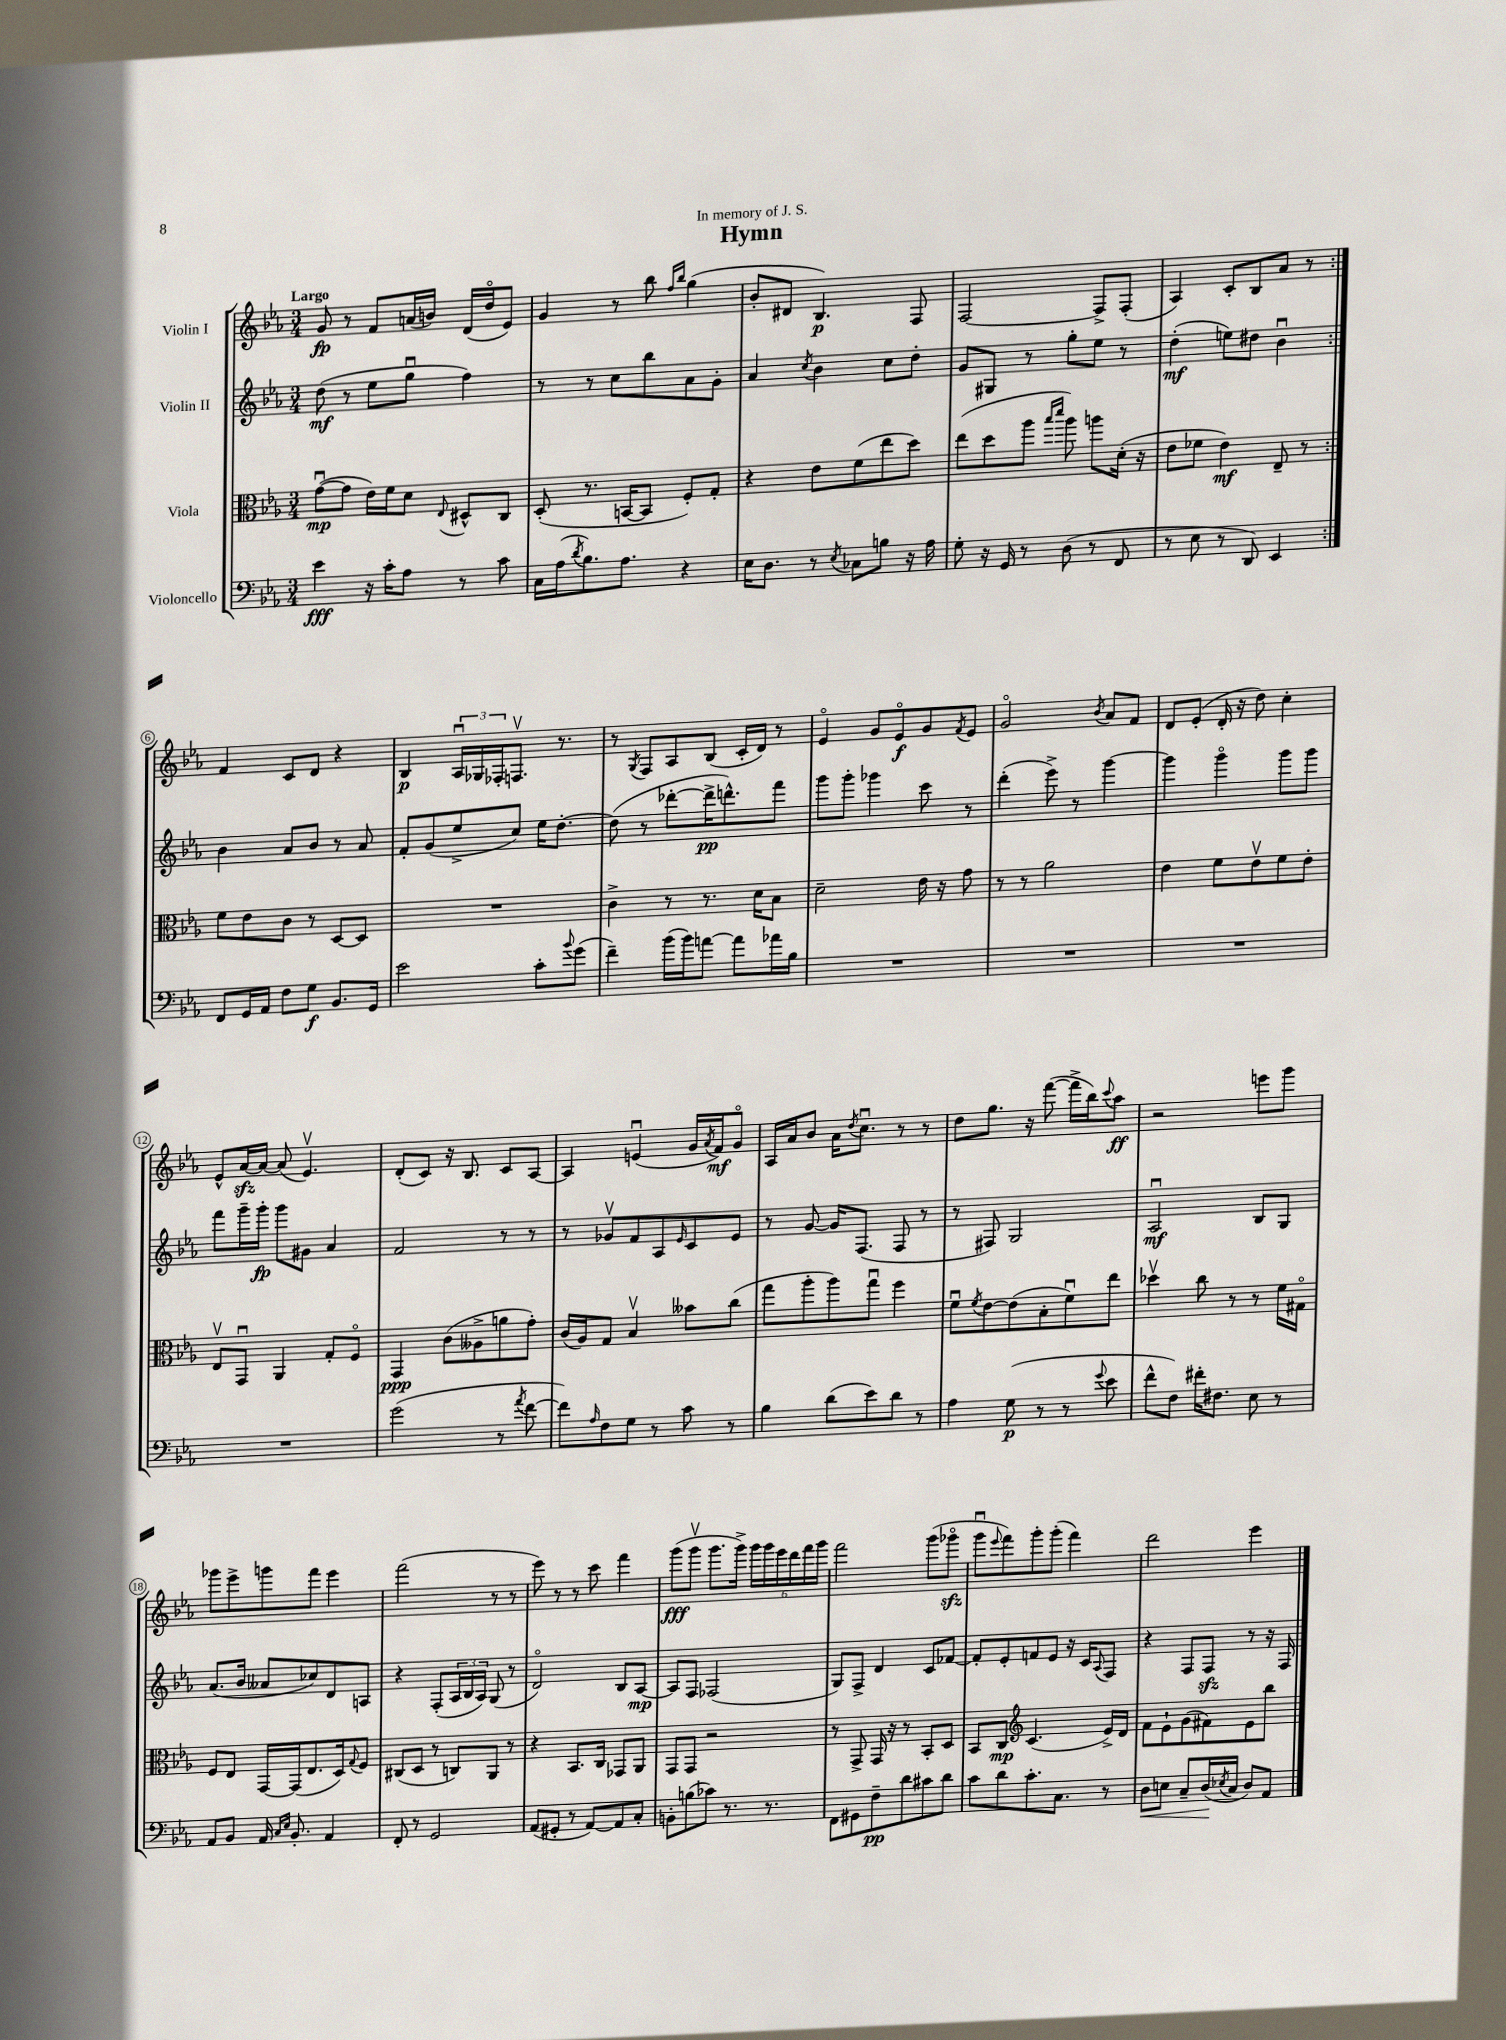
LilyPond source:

\header { title = "Hymn" dedication = "In memory of J. S." }
<<
\new StaffGroup <<
\new Staff = "s0" \with { instrumentName = "Violin I" } {
    \clef treble \key ees \major \numericTimeSignature \time 3/4 \tempo "Largo"
    \repeat volta 2 { g'8\fp r8 f'8 a'16( b'16) d'16( d''16\flageolet ees'8) |
    g'4 r8 bes''8 \grace { f''16 bes''16 } g''4( |
    bes'8-. dis'8 bes4.\p) f8 |
    f2~ f8-> f8-.( |
    aes4) c'8-. bes8 aes'8 r8 | }
    f'4 c'8 d'8 r4 |
    bes4\p \tuplet 3/2 { aes16\downbow ges16 fes16-. } f8.\upbow r8. |
    r8 \acciaccatura { g8 } f8 aes8 bes8( c'16-. d'16) r8 |
    ees'4\flageolet g'8 ees'8\flageolet\f g'8 \acciaccatura { f'8 } ees'8 |
    g'2\flageolet \acciaccatura { bes'8 } aes'8 f'8 |
    d'8 ees'8-.( d'16-. r16 d''8) c''4-. |
    ees'8-^ aes'16~\sfz aes'16~ aes'8( ees'4.\upbow) |
    d'8-.( c'8) r16 bes8. c'8 aes8~ |
    aes4 e'4\downbow( g'16 \acciaccatura { aes'8 } f'16\mf) g'8\flageolet |
    aes16 aes'16 bes'8 aes'16 \acciaccatura { d''8 } c''8.\downbow r8 r8 |
    d''8 g''8. r16 f'''8~( f'''16-> bes''16) \appoggiatura { c'''8 } aes''8\ff |
    r2 e'''8 g'''8 |
    ges'''8 ees'''8-> g'''8 f'''8 ees'''4 |
    f'''2( r8 r8 |
    ees'''8) r8 r8 c'''8 f'''4 |
    g'''8\fff( g'''8\upbow g'''8. g'''16->) \tuplet 6/4 { g'''16 g'''16 ees'''16 d'''16 f'''16 g'''16 } |
    f'''2 g'''8( ges'''8\flageolet\sfz |
    g'''8\downbow \appoggiatura { ees'''8 } f'''8) g'''8-. g'''8-.( f'''4) |
    d'''2 ees'''4 \bar "|." |
}
\new Staff = "s1" \with { instrumentName = "Violin II" } {
    \clef treble \key ees \major \numericTimeSignature \time 3/4
    \repeat volta 2 { d''8\mf( r8 ees''8 g''8\downbow f''4) |
    r8 r8 c''8 bes''8 aes'8 g'8-. |
    aes'4 \acciaccatura { c''8 } bes'4 c''8 d''8-. |
    g'8 gis8 r8 g''8-. ees''8 r8 |
    d''4-.\mf( e''8) dis''8 bes'4\downbow | }
    bes'4 aes'8 bes'8 r8 aes'8 |
    f'8-. g'8( ees''8-> c''8) ees''16 d''8.~-. |
    d''8( r8 des'''8~-. des'''16->\pp d'''8.-^) f'''8 |
    g'''8 g'''8-. ges'''4 c'''8 r8 |
    d'''4-.( ees'''8->) r8 g'''4~ |
    g'''4 g'''4\flageolet g'''8 g'''8 |
    f'''8 g'''16-- g'''16-.\fp g'''8 gis'8 aes'4 |
    f'2 r8 r8 |
    r8 ges'8\upbow f'8 aes8 \grace { ees'16 } c'8 ees'8 |
    r8 g'8~ g'16 f8.( f8 r8 |
    r8 fis8) g2 |
    aes2\downbow\mf bes8 g8 |
    aes'8.( bes'16 aeses'8 ces''8) d'8 a8 |
    r4 f8-.( \tuplet 3/2 { aes16 bes16 aes16) } g8( r8 |
    d'2\flageolet) bes8 aes8~\mp |
    aes8 f8 fes2( |
    g8) f8-> d'4 c'8 fes'8~ |
    fes'8-. ees'8-. f'8 ees'8 r16 c'16 \appoggiatura { aes8 } f8 |
    r4 f8 f8\sfz r8 r16 f16 \bar "|." |
}
\new Staff = "s2" \with { instrumentName = "Viola" } {
    \clef alto \key ees \major \numericTimeSignature \time 3/4
    \repeat volta 2 { g'8~\downbow\mp( g'8 ees'16) f'16 d'8 \appoggiatura { ees8 } dis8-^ c8 |
    d8-.( r8. b,16~ b,8 f8-.) g8-. |
    r4 ees'8 f'8( ees''8 d''8) |
    ees''8( d''8 aes''8 \grace { bes''16 d'''16 } aes''8) a''8 d'16-.( r16 |
    ees'8 fes'8 ees'4\mf) ees8-- r8 | }
    f'8 ees'8 c'8 r8 d8~ d8 |
    R2. |
    c'4-> r8 r8. d'16 bes8 |
    d'2-- ees'16 r16 g'8 |
    r8 r8 aes'2 |
    ees'4 f'8 ees'8\upbow f'8 ees'8-. |
    ees8\upbow g,8\downbow aes,4 g8-. f8\flageolet |
    g,4\ppp c'8( aeses8-> a'8 g'8-.) |
    c'16( aes16) g8 bes4\upbow beses'8 c''8( |
    g''8 aes''8-. aes''8) g''8\downbow f''4 |
    f'8\downbow \acciaccatura { f'8 } ees'8~ ees'8( bes8-. f'8\downbow) ees''8 |
    des''4\upbow c''8 r8 r8 f'16 gis16\flageolet |
    f8 ees8 g,16~ g,16( ees8. d16) \appoggiatura { g8 } f8 |
    cis8( d8 r8 c8) aes,8 r8 |
    r4 bes,8. c16 ges,8 aes,8 |
    g,8 g,8 r2 |
    r8 g,8-> g,16 r16 r8 bes,8-. d8 |
    bes,8 c8\mp \clef treble c'4.( ees'16->) d'16 |
    f'8 ees'8-! g'8( fis'8) ees'8 bes''8 \bar "|." |
}
\new Staff = "s3" \with { instrumentName = "Violoncello" } {
    \clef bass \key ees \major \numericTimeSignature \time 3/4
    \repeat volta 2 { ees'4\fff r16 c'16-. aes8 r8 c'8 |
    c16 aes16( \acciaccatura { d'8 } bes8.) aes8. r4 |
    ees16 d8. r8 \acciaccatura { ees8 } ces8 b8 r16 aes16 |
    g8-. r16 g,16 r8 d8( r8 f,8 |
    r8 ees8 r8 d,8) ees,4 | }
    f,8 g,16 aes,16 f8 g8\f bes,8. g,16 |
    ees'2 c'8-. \appoggiatura { bes'8 } g'8( |
    f'4--) bes'16( bes'16) a'8~ a'8 aes'16 bes16 |
    R2. |
    R2. |
    R2. |
    R2. |
    g'2( r8 \acciaccatura { aes'8 } f'8~ |
    f'8) \grace { aes16 } f8 g8 r8 c'8 r8 |
    bes4 d'8( ees'8) d'8 r8 |
    aes4 g8\p( r8 r8 \appoggiatura { g'8 } ees'8 |
    f'8-^ f8) fis'16-. fis8. ees8 r8 |
    aes,8 bes,8 aes,16 \grace { c16 ees16 } bes,8.-. aes,4 |
    f,8-. r8 g,2 |
    aes,8( gis,8-. r8 aes,8~) aes,8 c8-. |
    b,8-. b8( ces'8) r8. r8. |
    f,8 gis,8 f8--\pp d'8 cis'8 d'8 |
    c'8 d'8 c'8.-. c8. r8 |
    d8\< e8 c8-- d16\!( \acciaccatura { ees8 } c16 d8) aes,8 \bar "|." |
}
>>
>>
\layout { \context { \Score \override BarNumber.stencil = #(make-stencil-circler 0.1 0.3 ly:text-interface::print) } }
